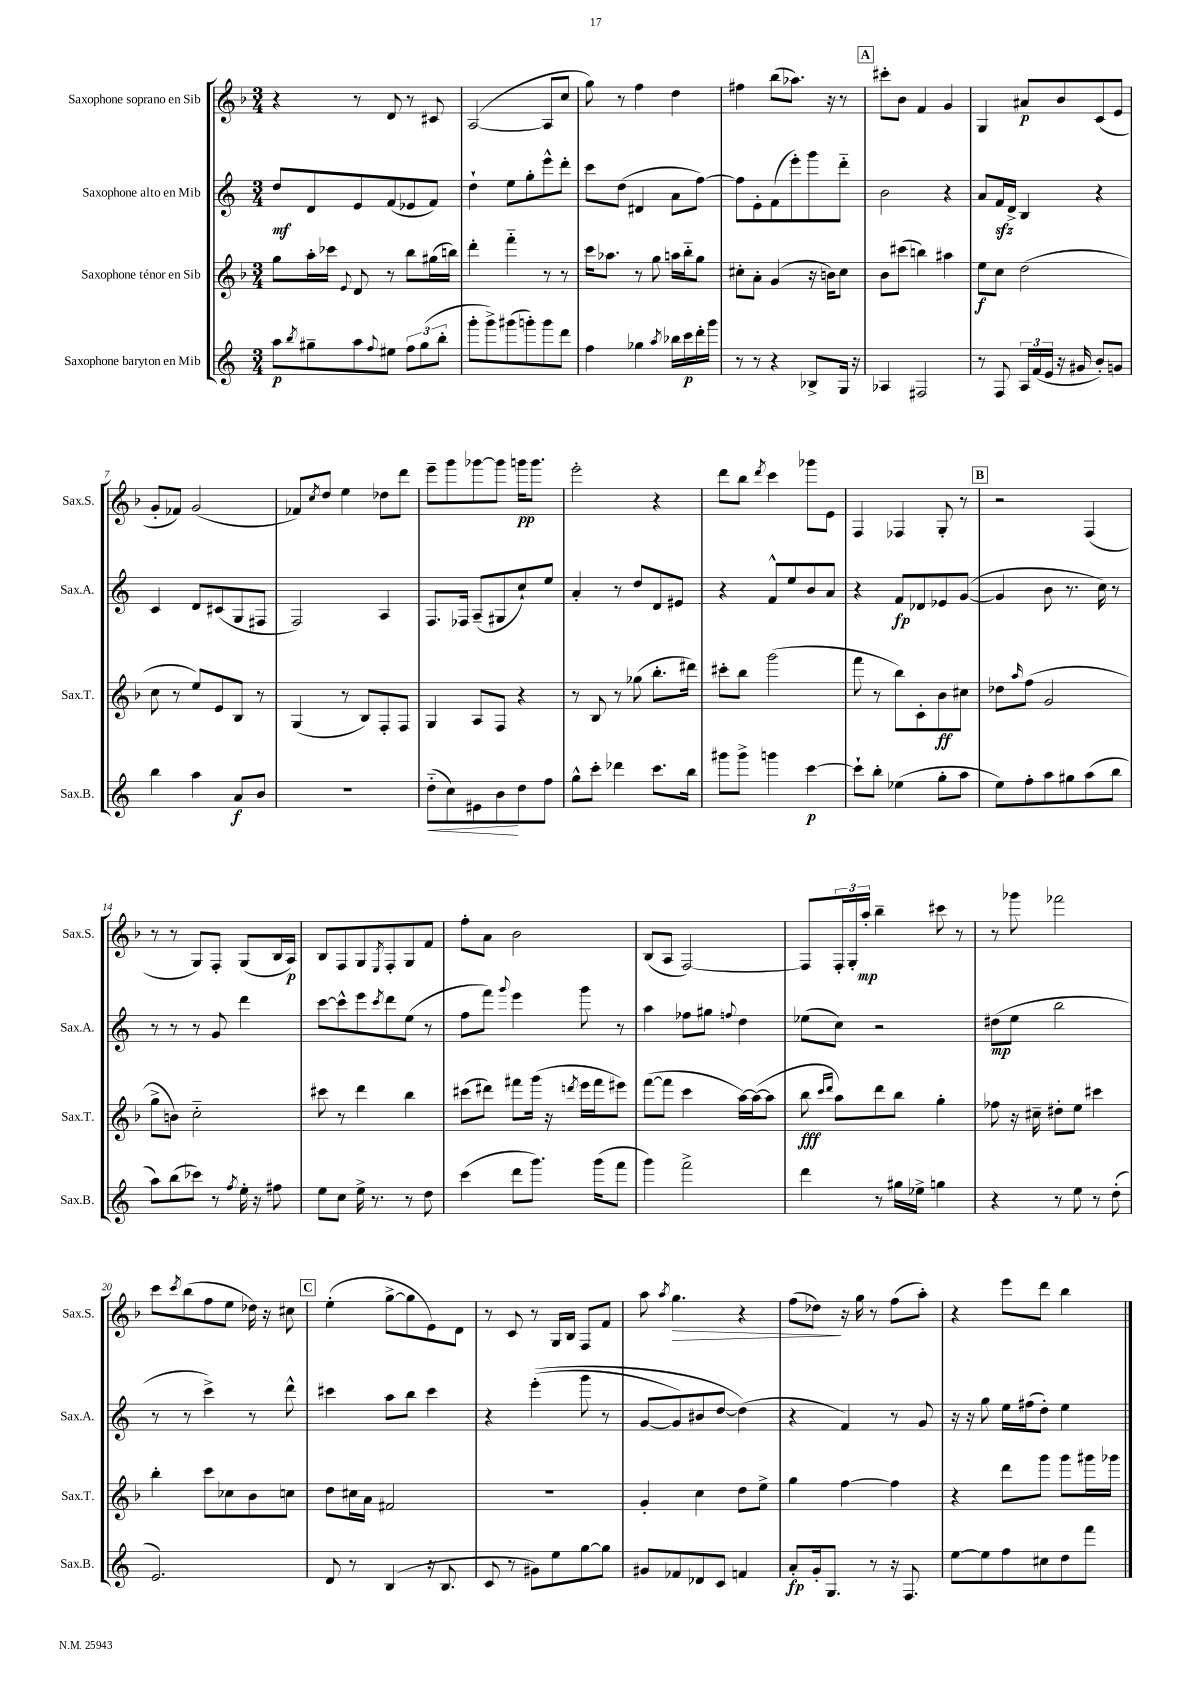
<<
\new StaffGroup <<
\new Staff = "s0" \with { instrumentName = "Saxophone soprano en Sib" shortInstrumentName = "Sax.S." } {
    \clef treble \key f \major \numericTimeSignature \time 3/4
    r4 r8 d'8 r8 cis'8 |
    a2~( a8 c''8 |
    g''8) r8 f''4 d''4 |
    fis''4 bes''8( aes''8.) r16 r8 |
    \mark \markup { \box "A" } cis'''8-. bes'8 f'4 g'4 |
    g4 ais'8\p bes'8 c'8( e'8 |
    g'8-. fes'8) g'2( |
    fes'8) \acciaccatura { c''8 } d''8 e''4 des''8 d'''8 |
    e'''8-- g'''8 ges'''8~ ges'''8 g'''16\pp g'''8. |
    e'''2-. r4 |
    d'''8 bes''8 \acciaccatura { d'''8 } c'''4 ges'''8 e'8 |
    f4 fes4 g8-. r8 |
    \mark \markup { \box "B" } r2 f4( |
    r8 r8 g8) f8-. g8( bes16 a16\p) |
    bes8 f8 g8 \acciaccatura { e8 } f8-. g8 f'8 |
    f''8-. a'8 bes'2 |
    bes8( a8 f2~) |
    f8 \tuplet 3/2 { f16-. g16-. a''16-.\mp } bes''4-- cis'''8 r8 |
    r8 ges'''8 fes'''2 |
    c'''8 \acciaccatura { c'''8 } bes''8( f''8 e''8 des''16) r16 cis''8 |
    \mark \markup { \box "C" } e''4-.( g''8~-> g''8 e'8) d'8 |
    r8 c'8 r8 g16 bes16 f8 f'8 |
    a''8 \acciaccatura { a''8 } g''4.\> r4 |
    f''8( des''8\!) r16 g''16 r8 f''8( a''8-.) |
    r4 e'''8 d'''8 bes''4 \bar "|." |
}
\new Staff = "s1" \with { instrumentName = "Saxophone alto en Mib" shortInstrumentName = "Sax.A." } {
    \clef treble \key c \major \numericTimeSignature \time 3/4
    d''8\mf d'8 e'8 f'8( ees'8 f'8) |
    d''4-! e''8 g''8-. e'''8-^ d'''8-. |
    c'''8 d''8( dis'4 a'8 f''8~) |
    f''8 e'8-. f'8( e'''8-.) g'''8 d'''8-_ |
    \mark \markup { \box "A" } b'2 r4 |
    a'8 f'16\sfz d'16-> b4 r4 |
    c'4 d'8 cis'8( g8 fis8 |
    f2) a4 |
    f8. fes16 a8--( gis8 c''8-!) e''8 |
    a'4-. r8 d''8 d'8 eis'8 |
    r4 f'8-^ e''8 b'8 a'8 |
    r4 f'8\fp des'8 ees'8 g'8~( |
    \mark \markup { \box "B" } g'4 b'8 r8. c''16) r8 |
    r8 r8 r8 g'8 d'''4 |
    c'''8~ c'''8-^ e'''8 \acciaccatura { c'''8 } d'''8 e''8( r8 |
    f''8 f'''8) \appoggiatura { g'''8 } e'''4 g'''8 r8 |
    a''4 fes''8 gis''8 \appoggiatura { f''8 } d''4 |
    ees''8( c''8) r2 |
    dis''8\mp( e''8 b''2 |
    r8 r8 c'''4->) r8 d'''8-^ |
    \mark \markup { \box "C" } cis'''4 a''8 b''8 cis'''4 |
    r4 e'''4-.(\( g'''8 r8 |
    g'8~ g'8) bis'8 d''8~ d''4(\) |
    r4 f'4) r8 g'8 |
    r16 r16 g''8 e''16 fis''16( d''8-.) e''4 \bar "|." |
}
\new Staff = "s2" \with { instrumentName = "Saxophone ténor en Sib" shortInstrumentName = "Sax.T." } {
    \clef treble \key f \major \numericTimeSignature \time 3/4
    g''8 a''16-. ces'''16 \appoggiatura { e'8 } d'8 r8 bes''8 gis''16( b''16) |
    d'''4-. f'''4-_ r8 r8 |
    c'''16 aes''8. r8 g''8 a''16 bes''16-_ g''8 |
    cis''8-. a'8-. g'4( r16 b'16) cis''8 |
    \mark \markup { \box "A" } bes'8 cis'''8( b''4) ais''4 |
    e''8\f c''8 d''2( |
    c''8 r8 e''8) e'8 bes8 r8 |
    g4( r8 bes8) f8-. f8 |
    g4 a8 f8 r4 |
    r8 bes8 r8 ges''8( bes''8.-. dis'''16) |
    cis'''8-. bes''8 g'''2( |
    f'''8 r8 bes''8) c'8-. bes'8\ff cis''8 |
    \mark \markup { \box "B" } des''8 \grace { a''16 } f''8( g'2 |
    g''8-> b'8) c''2-_ |
    cis'''8 r8 d'''4 bes''4 |
    cis'''8( dis'''8) fis'''8 g'''16( r16 \acciaccatura { d'''8 } e'''16 fis'''16 eis'''8) |
    f'''8~( f'''8 c'''4 a''16~) a''16~( a''8 |
    bes''8\fff \grace { c'''16 d'''16 } a''8) d'''8 bes''8 g''4-. |
    fes''8 r16 cis''16-- dis''8-. e''8 cis'''4 |
    bes''4-. c'''8 ces''8 bes'8 c''8 |
    \mark \markup { \box "C" } d''8 cis''16 a'16 fis'2 |
    R2. |
    g'4-. c''4 d''8 e''8-> |
    g''4 f''4~ f''4 |
    r4 d'''8 g'''8 g'''8 gis'''16 ges'''16 \bar "|." |
}
\new Staff = "s3" \with { instrumentName = "Saxophone baryton en Mib" shortInstrumentName = "Sax.B." } {
    \clef treble \key c \major \numericTimeSignature \time 3/4
    a''8\p \acciaccatura { b''8 } gis''8-- a''8 \appoggiatura { f''8 } eis''8 \tuplet 3/2 { f''8 gis''8( b''8-. } |
    g'''8-. g'''8->) gis'''8( g'''8-.) g'''8 d'''8 |
    f''4 ges''4 \acciaccatura { a''8 } bes''16 c'''16\p d'''16-. g'''16 |
    r8 r8 r4 bes8-> g16 r16 |
    \mark \markup { \box "A" } aes4 fis2 |
    r8 f8 \tuplet 3/2 { a16 f'16( e'16 } r16 gis'16 b'8-.) g'8 |
    b''4 a''4 a'8\f b'8 |
    R2. |
    d''8-_\<( c''8) eis'8 b'8\! d''8 f''8 |
    g''8-^ c'''8-. des'''4 c'''8. b''16 |
    gis'''8 gis'''8-> g'''4 c'''4~\p |
    c'''8-! b''8-. ees''4( g''8-. a''8 |
    \mark \markup { \box "B" } e''8) f''8-. a''8 gis''8 a''8( b''8 |
    a''8) b''8( ces'''8) r8 \acciaccatura { f''8 } e''16-. r16 fis''8 |
    e''8 c''8 e''16-> r8. r8 d''8 |
    c'''4( d'''8 g'''8.) g'''16( f'''8 |
    g'''4) f'''2-> |
    d'''4 r8 gis''16 ees''16-> g''4 |
    r4 r8 e''8 r8 d''8-.( |
    e'2.) |
    \mark \markup { \box "C" } d'8 r8 b4( r16 b8. |
    c'8 r8 gis'8) e''8 g''8~ g''8 |
    gis'8 fes'8 des'8 c'8 f'4 |
    a'8-.\fp g'16-. g8. r8 r16 f8. |
    e''8~ e''8 f''8 cis''8 d''8 f'''8 \bar "|." |
}
>>
>>
